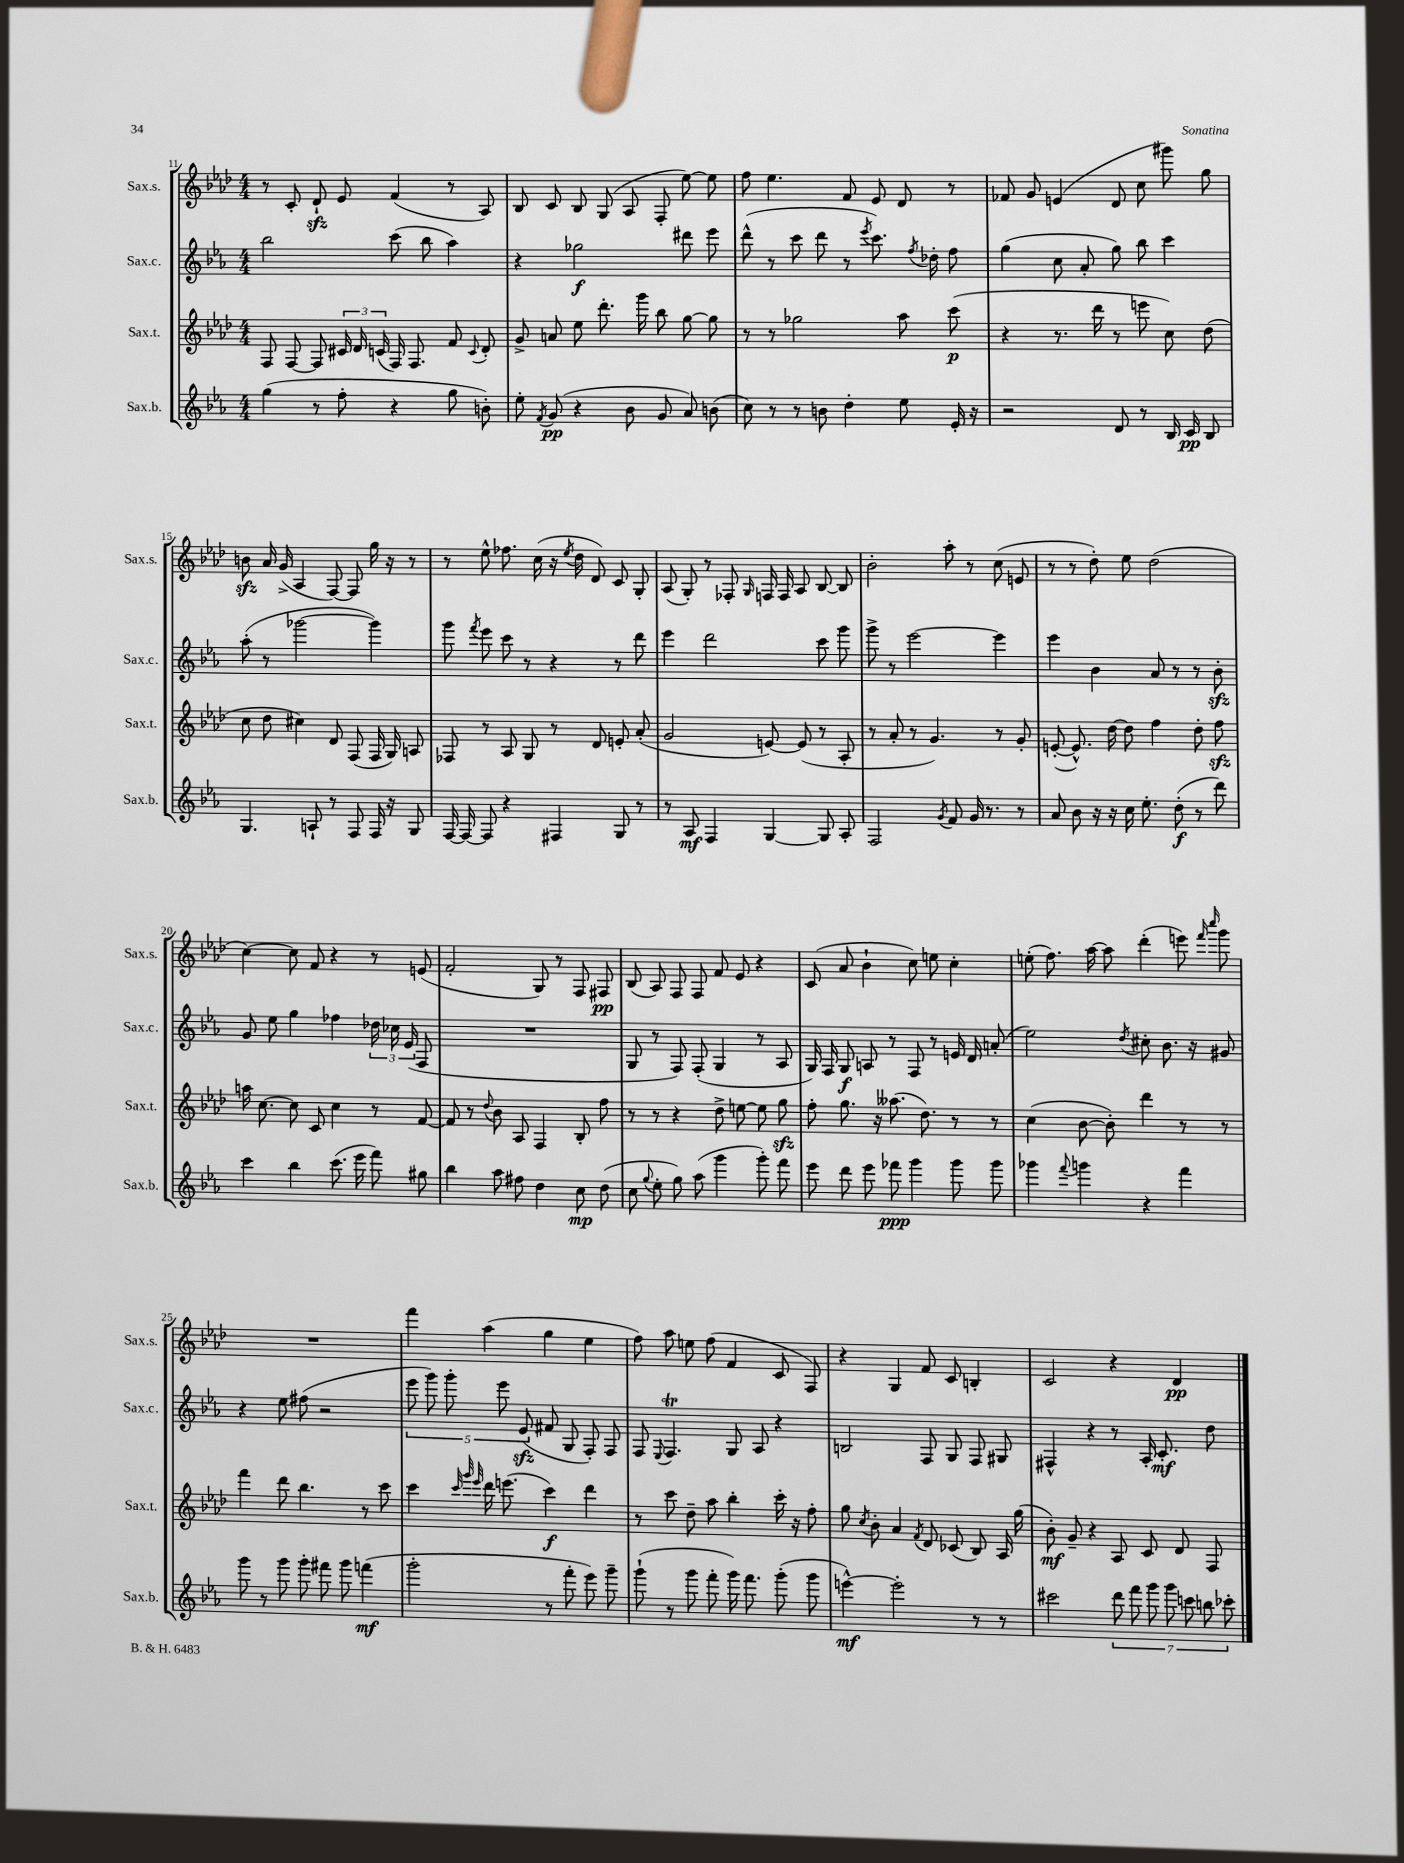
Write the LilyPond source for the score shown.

<<
\new StaffGroup <<
\new Staff = "s0" \with { instrumentName = "Sax.s." shortInstrumentName = "Sax.s." } {
    \clef treble \key aes \major \numericTimeSignature \time 4/4
    \autoBeamOff r8 c'8-. des'8-!\sfz ees'8 f'4( r8 aes8) |
    bes8 c'8 bes8 g8( aes8 f8-. ees''8~) ees''8 |
    f''8 ees''4. f'8 ees'8 des'8 r8 |
    fes'8 g'8 e'4( des'8 c''8 gis'''8) g''8 |
    b'8\sfz aes'16 g'16->( aes4 f8~) f8 g''16 r16 r8 |
    r8 ees''8-^ fes''8. c''16( r16 \acciaccatura { ees''8 } des''16 des'8) c'8 g8-. |
    aes8( g8-.) r8 fes8-. \grace { g16 } f16 f16 aes8 bes8~ bes8 |
    bes'2-. aes''8-. r8 c''8( e'8 |
    r8 r8 des''8-.) ees''8 des''2( |
    c''4~) c''8 f'8 r4 r8 e'8( |
    f'2-. g8) r8 f8 fis8\pp |
    bes8( aes8) f8 f8 f'8 ees'8 r4 |
    c'8( aes'8 bes'4-! c''8) e''8 c''4-. |
    e''8-.( f''8.) aes''16~ aes''8 des'''4-.( e'''8) \grace { f'''16 c''''16 } g'''8 |
    R1 |
    f'''4 aes''4( g''4 ees''4 |
    f''8) aes''8 e''8 f''8( f'4 c'8 f8) |
    r4 g4 f'8 c'8 b4-. |
    c'2 r4 des'4\pp \bar "|." |
}
\new Staff = "s1" \with { instrumentName = "Sax.c." shortInstrumentName = "Sax.c." } {
    \clef treble \key ees \major \numericTimeSignature \time 4/4
    \autoBeamOff bes''2 c'''8( bes''8 aes''4) |
    r4 ges''2\f dis'''8 ees'''8 |
    d'''8-^( r8 c'''8 d'''8 r8 \acciaccatura { ees'''8 } c'''8.) \acciaccatura { f''8 } des''16-. f''8 |
    g''4( c''8 aes'8-. g''8) bes''8 c'''4 |
    aes''8-.( r8 ges'''2~ ges'''4) |
    g'''8 \acciaccatura { f'''8 } ees'''8 c'''8 r8 r4 r8 d'''8 |
    ees'''4 d'''2 c'''8 g'''8 |
    g'''8-> r8 ees'''2~ ees'''4 |
    ees'''4 bes'4 aes'8 r8 r8 bes'8-.\sfz |
    g'8 ees''8 g''4 fes''4 \tuplet 3/2 { des''16 ces''16 ees'16( } f8 |
    R1 |
    g8 r8 f8) f8-.( g4 r8 aes8 |
    g16) f16 g8\f a8 r8 f8 r8 e'16 d'16 a'8-.( |
    ees''2) \acciaccatura { d''8 } cis''8-. bes'8. r16 gis'8 |
    r4 ees''8 fis''8( r2 |
    \tuplet 5/4 { ees'''8 g'''8) g'''8-. ees'''8 ees'8\sfz( } fis'8 g8 f8-.) f8 |
    f8 \appoggiatura { ees8 } f4.\trill g8 aes8 r4 |
    b2 f8 g8 f8 gis8 |
    fis4-^ r4 r8 aes16-. c'8.-.\mf d''8 \bar "|." |
}
\new Staff = "s2" \with { instrumentName = "Sax.t." shortInstrumentName = "Sax.t." } {
    \clef treble \key aes \major \numericTimeSignature \time 4/4
    \autoBeamOff f8 f8~ f8 \tuplet 3/2 { cis'16 des'16 c'16( } f16) f8. f'8 \appoggiatura { c'8 } des'8-. |
    g'8-> a'8 ees''8 des'''8.-. g'''16 bes''8 g''8~ g''8 |
    r8 r8 ges''2 aes''8 c'''8\p( |
    r4 r8. des'''16 r8 e'''8 c''8) des''8( |
    c''8 des''8 cis''4) des'8 f8( f16 g16) a8 |
    fes8 r8 aes8 g8 r8 des'8 e'8-. aes'8-.( |
    g'2 e'8~) e'8( r8 aes8-. |
    r8 aes'8-. r8 g'4.) r8 g'8-. |
    e'8~-.( e'8.-^) des''16~ des''8 f''4 des''8-. f''8\sfz |
    a''16 c''8.~ c''8 c'8 c''4 r8 f'8~ |
    f'8 r8 \appoggiatura { des''8 } bes'8 aes8 f4 bes8-. f''8 |
    r8 r8 r4 des''8-> e''8~ e''8 g''8\sfz |
    f''8-. g''8. r16 aeses''8.( des''8.) r8 r8 |
    c''4( bes'8~ bes'8-.) des'''4 r8 r8 |
    f'''4 des'''8 bes''4. r8 c'''8 |
    c'''4 \grace { c'''32 g'''32 ees'''32 } des'''16 e'''8.( c'''4\f) des'''4 |
    r8 c'''8 des''8-- aes''8 bes''4-. c'''16-. r16 f''8-. |
    g''8 \acciaccatura { c''8 } bes'8-. aes'4 \acciaccatura { f'8 } des'8 ces'8( bes8) aes16 g''16( |
    bes'8-.\mf) g'8-- r4 aes8 c'8 des'8 f8 \bar "|." |
}
\new Staff = "s3" \with { instrumentName = "Sax.b." shortInstrumentName = "Sax.b." } {
    \clef treble \key ees \major \numericTimeSignature \time 4/4
    \autoBeamOff g''4( r8 f''8-. r4 g''8 b'8-.) |
    ees''8-. \acciaccatura { f'8 } g'8\pp( r4 bes'8 g'8 aes'8) b'8( |
    c''8) r8 r8 b'8 d''4-. ees''8 ees'16-. r16 |
    r2 d'8 r8 bes16 c'16\pp bes8 |
    g4. a8-! r8 f8 f16 r16 g8 |
    f16~ f16~ f8 r4 fis4 g8 r8 |
    r8 aes8\mf f4 g4~ g8 aes8-. |
    f2 \acciaccatura { g'8 } f'8 g'16 r8. r8 |
    aes'8 bes'8 r16 r16 c''16 ees''8.-. d''8-.\f( r8 d'''8) |
    c'''4 bes''4 c'''8.( ees'''16 f'''8) gis''8 |
    bes''4 aes''8 fis''8 d''4 c''8\mp d''8( |
    c''8 \appoggiatura { g''8 } ees''8-. g''8) aes''8( g'''4 g'''8-.) f'''8 |
    ees'''8 d'''8 ees'''8 fes'''8\ppp g'''4 g'''8 g'''8 |
    ges'''4 \appoggiatura { f'''8 } g'''4 r4 f'''4 |
    g'''8 r8 g'''8 g'''8-. fis'''8 g'''8 f'''4\mf( |
    g'''2-. r8 f'''8-. ees'''8) g'''8-- |
    g'''8-!( r8 g'''8 f'''8-. g'''16) f'''8. g'''8-.( g'''8 |
    e'''4~-^\mf) e'''2-. r8 r8 |
    cis'''2 \tuplet 7/4 { d'''8 f'''8 g'''8 g'''8 c'''8 b''8 ces'''8-. } \bar "|." |
}
>>
>>
\layout { \context { \Score currentBarNumber = #11 } }
